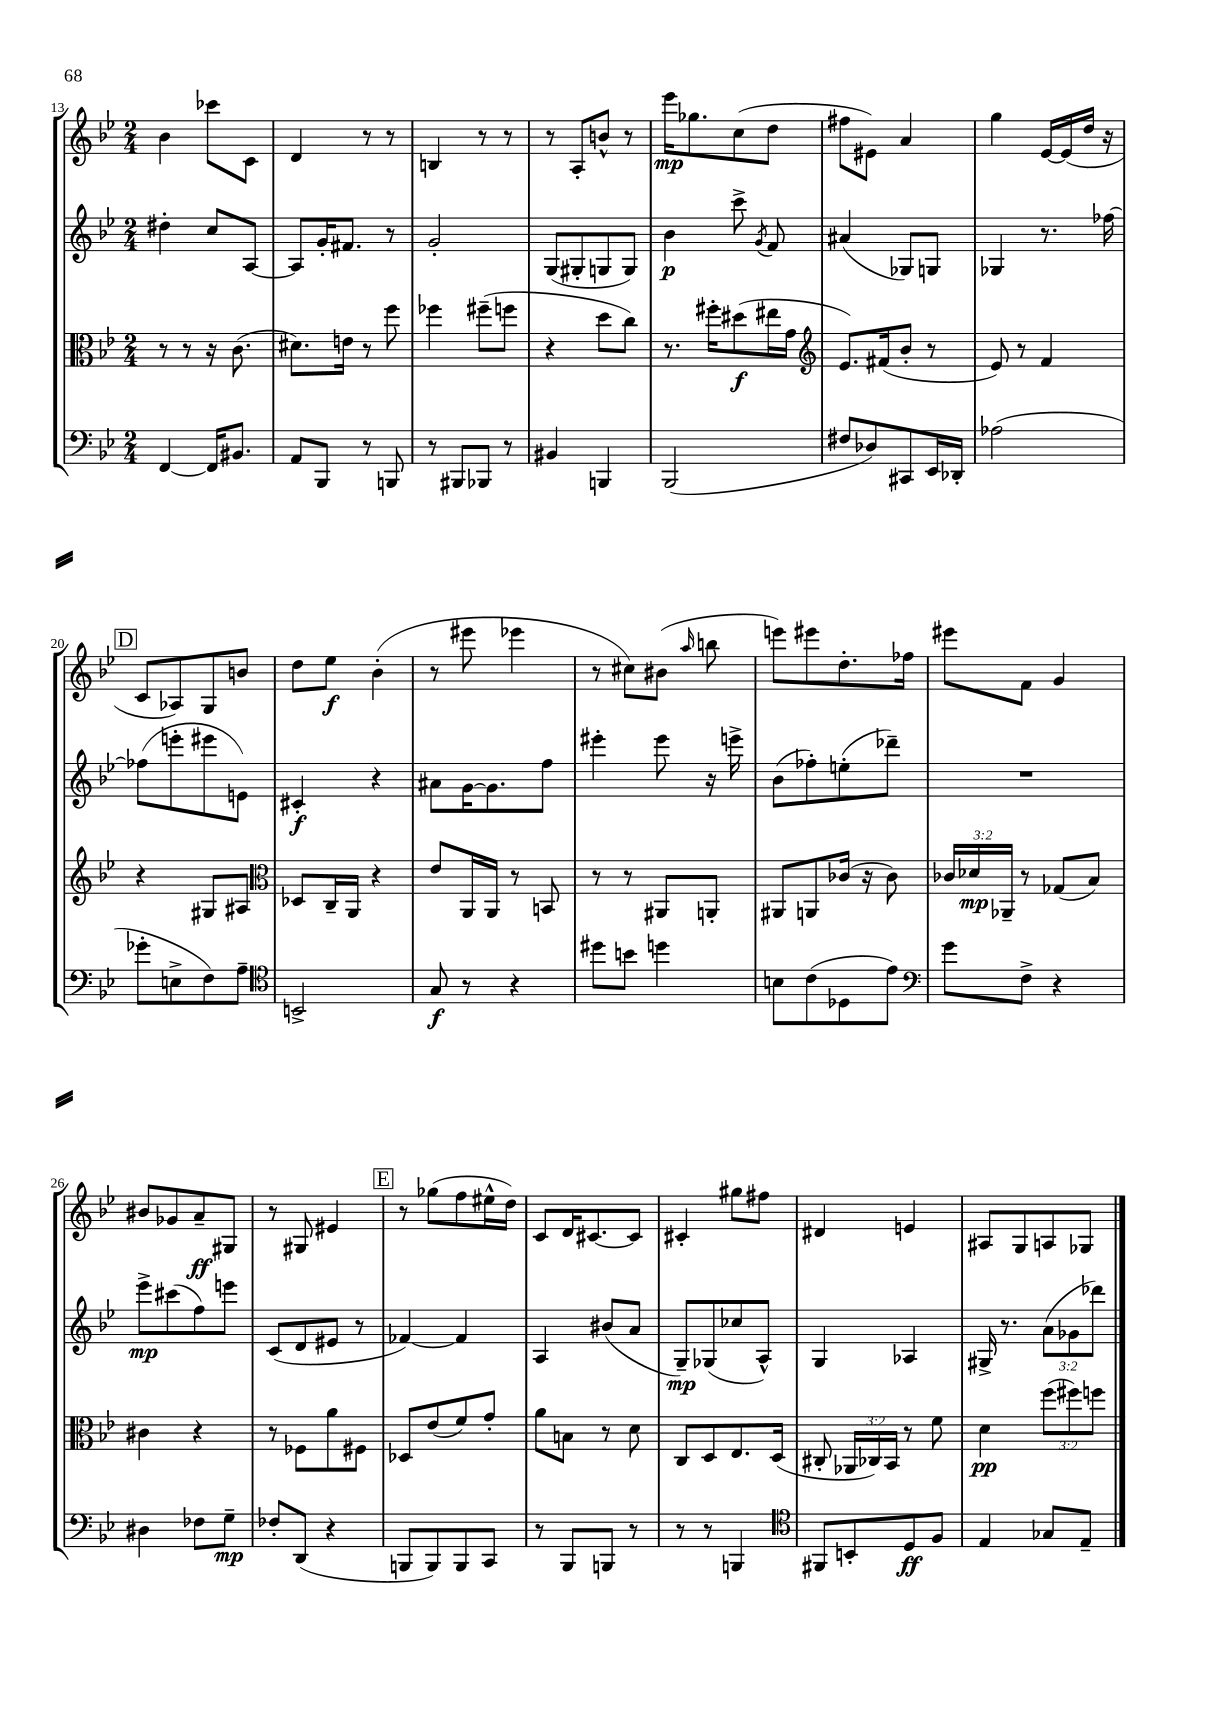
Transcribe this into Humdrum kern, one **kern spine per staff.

**kern	**kern	**kern	**kern
*staff4	*staff3	*staff2	*staff1
*clefF4	*clefC3	*clefG2	*clefG2
*k[b-e-]	*k[b-e-]	*k[b-e-]	*k[b-e-]
*M2/4	*M2/4	*M2/4	*M2/4
[4FF	8r	4dd#'	4b-
.	8r	.	.
16FF]	16r	8cc	8ccc-
8.BB#	(8.c	.	.
.	.	[8A	8c
=	=	=	=
8AA	8.d#)	8A]	4d
8BBB-	.	16g'	.
.	16e	8.f#	.
8r	8r	.	8r
8BBB	8ff	8r	8r
=	=	=	=
8r	4ff-	2g'	4B
8BBB#	.	.	.
8BBB-	(8ff#~	.	8r
8r	8ff	.	8r
=	=	=	=
4BB#	4r	(8G	8r
.	.	8G#'	8A'
4BBB	8dd	8G	8b^^
.	8cc)	8G)	8r
=	=	=	=
(2BBB-	8.r	4b-	16eee-
.	.	.	8.gg-
.	16ff#'	.	.
.	(8dd#	8ccc^	(8cc
.	.	8qg	.
.	16ee#	8f	8dd
.	16g	.	.
=	=	=	=
*	*clefG2	*	*
8F#	8.e-)	(4a#	8ff#
8D-)	.	.	8e#)
.	(16f#	.	.
8CC#	8b-'	8G-)	4a
16EE-	8r	8G	.
16DD-'	.	.	.
=	=	=	=
(2A-	8e-)	4G-	4gg
.	8r	.	.
.	4f	8.r	[16e-
.	.	.	(16e-]
.	.	.	16dd
.	.	[16ff-	16r
=	=	=	=
8g-'	4r	(8ff-]	8c
8E^	.	8eee'	8A-)
8F)	8G#	8eee#	8G
8A~	8A#	8e)	8b
=	=	=	=
*clefC4	*clefC3	*	*
2BB^	8D-	4c#'	8dd
.	16C~	.	8ee-
.	16AA	.	.
.	4r	4r	(4b-'
=	=	=	=
8G	8e-	8a#	8r
8r	16AA	[16g	8eee#
.	16AA	8.g]	.
4r	8r	.	4eee-
.	8BB	8ff	.
=	=	=	=
8dd#	8r	4eee#'	8r
8b	8r	.	8cc#)
4dd	8AA#	8eee#	(8b#
.	.	.	16qqaa
.	8AA'	16r	8bb
.	.	16eee^	.
=	=	=	=
8B	8AA#	(8b-	8eee)
(8c	8AA	8ff-')	8eee#
8D-	(16c-	(8ee'	8.dd'
.	16r	.	.
8e-)	8c-)	8ddd-~)	.
.	.	.	16ff-
=	=	=	=
*clefF4	*	*	*
8g	24c-	2r	8eee#
.	24d-	.	.
.	24AA-~	.	.
8F^	8r	.	8f
4r	(8G-	.	4g
.	8B-)	.	.
=	=	=	=
4D#	4c#	8eee-^	8b#
.	.	(8ccc#	8g-
8F-	4r	8ff)	8a~
8G~	.	8eee	8G#
=	=	=	=
8F-'	8r	(8c	8r
(8DD	8F-	8d	8G#
4r	8a	8e#	4e#
.	8F#	8r	.
=	=	=	=
8BBB	8D-	[4f-)	8r
8BBB)	(8e-	.	(8gg-
8BBB	8f)	4f-]	8ff
8CC	8g'	.	16ee#^^
.	.	.	16dd)
=	=	=	=
8r	8a	4A	8c
8BBB-	8B	.	16d
.	.	.	[8.c#
8BBB	8r	(8b#	.
8r	8d	8a	8c#]
=	=	=	=
8r	8C	8G~)	4c#'
8r	8D	(8G-	.
4BBB	8.E-	8cc-	8gg#
.	.	8A^^)	8ff#
.	(16D	.	.
=	=	=	=
*clefC4	*	*	*
8FF#	8C#'	4G	4d#
8BB'	24AA-	.	.
.	24C-)	.	.
.	24BB-	.	.
8D	8r	4A-	4e
8F	8f	.	.
=	=	=	=
4E-	4d	16G#^	8A#
.	.	8.r	.
.	.	.	8G
8G-	(12ff	(12a	8A
.	12ff#)	12g-	.
8E-~	.	.	8G-
.	12ff	12ddd-)	.
==	==	==	==
*-	*-	*-	*-
